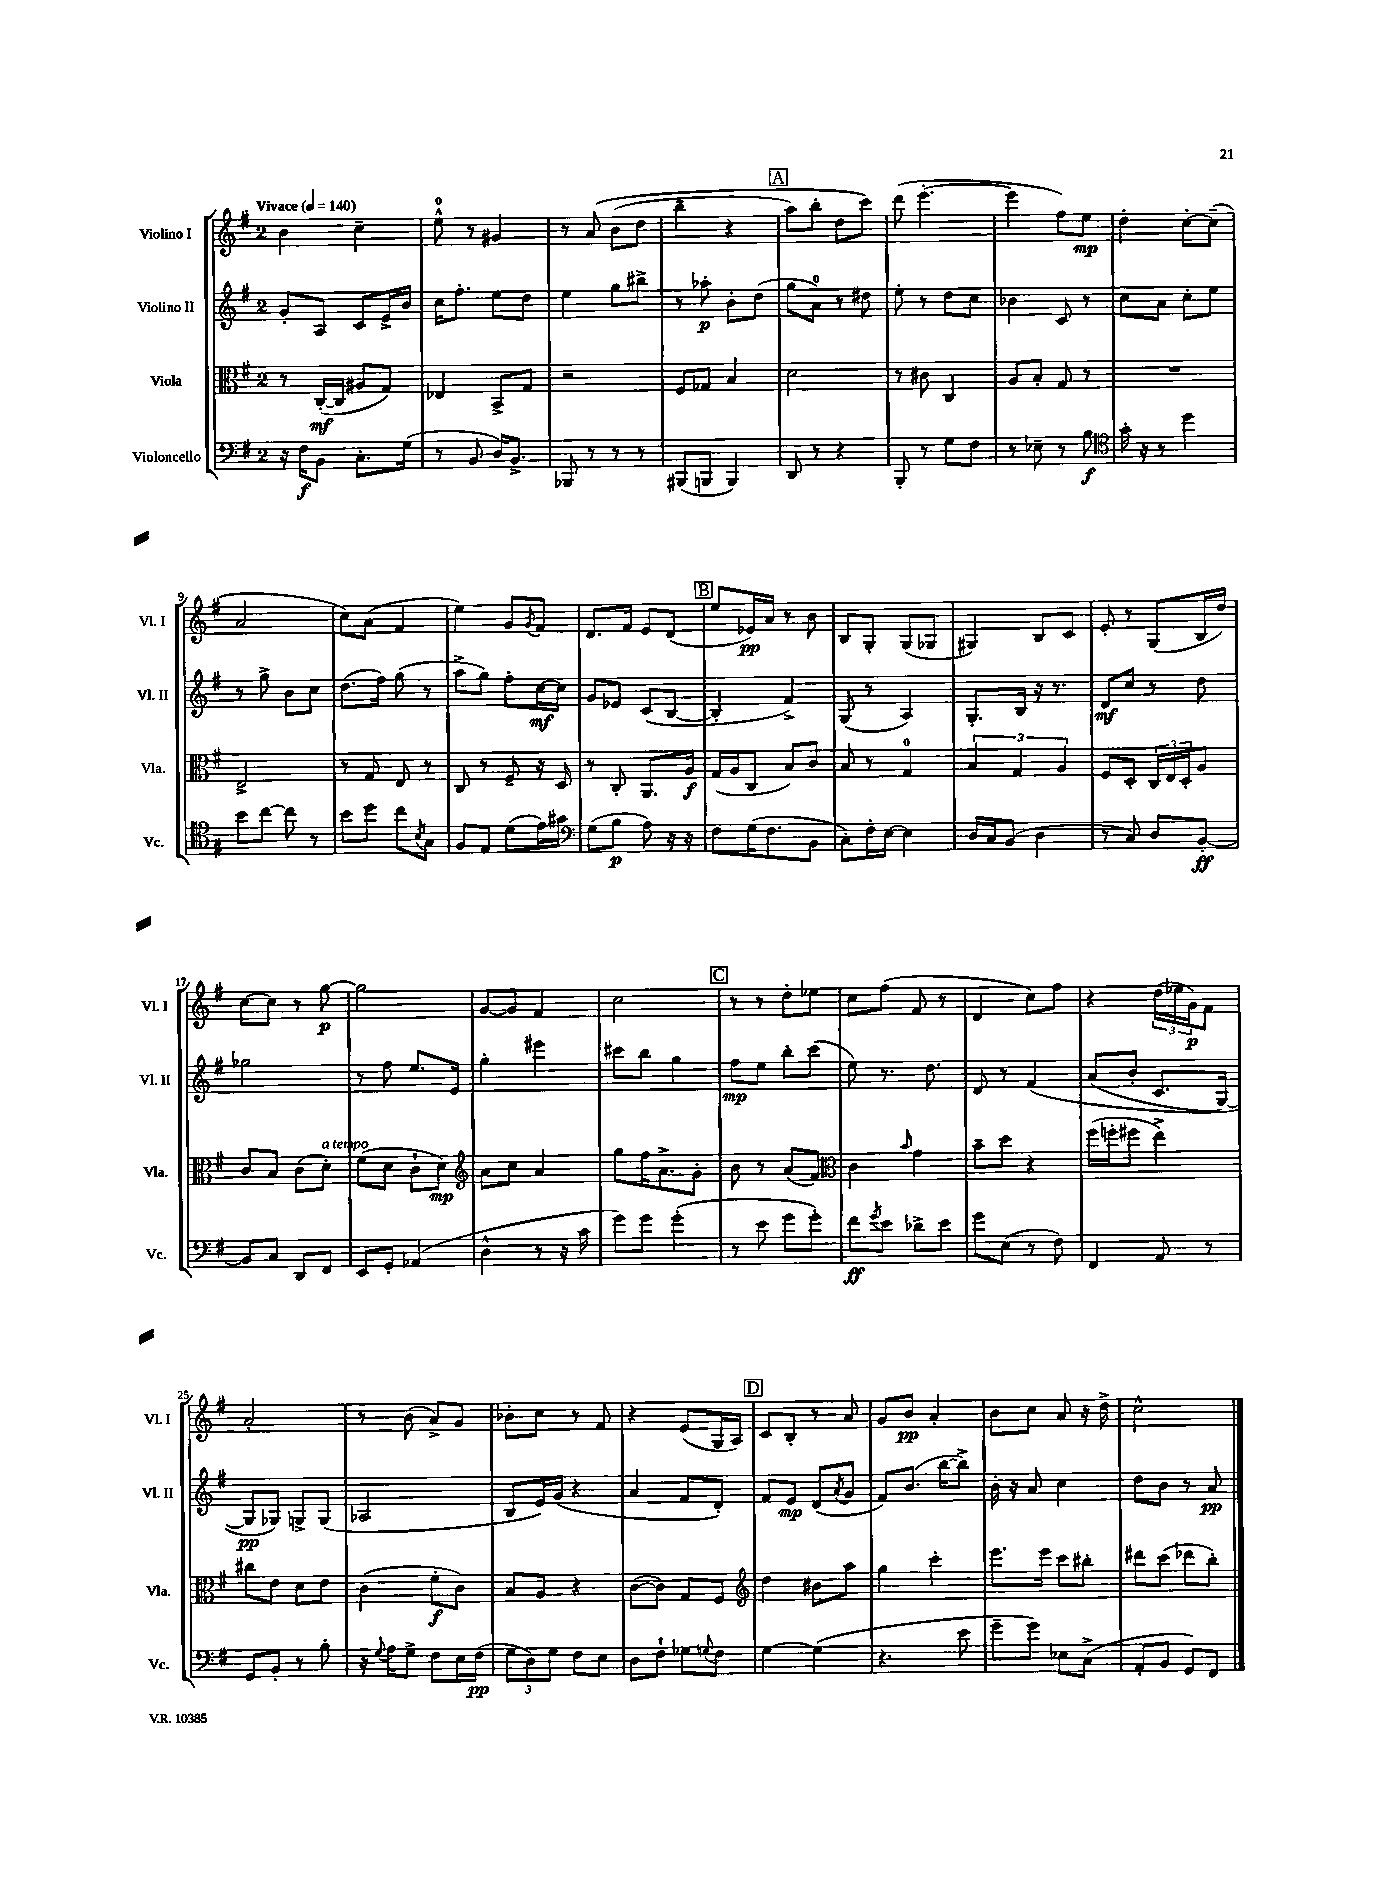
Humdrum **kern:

**kern	**dynam	**kern	**dynam	**kern	**dynam	**kern	**dynam
*part4	*part4	*part3	*part3	*part2	*part2	*part1	*part1
*staff4	*staff4	*staff3	*staff3	*staff2	*staff2	*staff1	*staff1
*I"Violoncello	*	*I"Viola	*	*I"Violino II	*	*I"Violino I	*
*I'Vc.	*	*I'Vla.	*	*I'Vl. II	*	*I'Vl. I	*
*clefF4	*	*clefC3	*	*clefG2	*	*clefG2	*
*k[f#]	*	*k[f#]	*	*k[f#]	*	*k[f#]	*
*M2/4	*	*M2/4	*	*M2/4	*	*M2/4	*
*MM140	*	*MM140	*	*MM140	*	*MM140	*
=1	=1	=1	=1	=1	=1	=1	=1
!	!	!	!	!	!	!LO:TX:a:B:t=Vivace	!
16r	.	8r	.	8g'/L	.	4b\	.
16F#\KL	f	.	.	.	.	.	.
8BB\J	.	([16C'/LL	mf	8A/J	.	.	.
.	.	16C/JJ]	.	.	.	.	.
8.C'\L	.	8A#X/L	.	8c/L	.	4cc~\	.
.	.	8G/J)	.	16e^/L	.	.	.
(16G\Jk	.	.	.	16b/JJ	.	.	.
=2	=2	=2	=2	=2	=2	=2	=2
8r	.	4E-X/	.	16cc\KL	.	8ee^^\	.
.	.	.	.	8.ff#'\J	.	.	.
8BB/	.	.	.	.	.	8r	.
16D/KL)	.	8BB^/L	.	8ee\L	.	4g#X/	.
8.BB^/J	.	.	.	.	.	.	.
.	.	8G/J	.	8dd\J	.	.	.
=3	=3	=3	=3	=3	=3	=3	=3
8BBB-X/	.	2r	.	4ee\	.	8r	.
8r	.	.	.	.	.	(8a/	.
8r	.	.	.	8gg\L	.	(8b\L	.
8r	.	.	.	8bb#X^\J	.	8dd\J	.
=4	=4	=4	=4	=4	=4	=4	=4
(8BBB#X/L	.	8F#/L	.	8r	.	4bb~\	.
8BBBn/J	.	8G-X/J	.	8aa-X'\	p	.	.
4BBB/)	.	4B/	.	8b'\L	.	4r	.
.	.	.	.	(8dd\J	.	.	.
!!LO:REH:place=s1:t=A
=5	=5	=5	=5	=5	=5	=5	=5
8DD/	.	2d\	.	8gg\L	.	8aa\L)	.
8r	.	.	.	8a\J)	.	8bb'\J	.
4r	.	.	.	8r	.	8dd\L	.
.	.	.	.	8dd#X\	.	8ccc\J)	.
=6	=6	=6	=6	=6	=6	=6	=6
8BBB'/	.	8r	.	8ee'\	.	(8ddd\	.
8r	.	8c#X\	.	8r	.	[4.eee'\	.
8G\L	.	4C/	.	8dd\L	.	.	.
8F#\J	.	.	.	8cc\J	.	.	.
=7	=7	=7	=7	=7	=7	=7	=7
8r	.	8A/L	.	4b-X\	.	4eee\]	.
8E-X~\	.	8B'/J	.	.	.	.	.
8r	.	8G/	.	8c/	.	8ff#\L)	.
8B\	f	8r	.	8r	.	8ee\J	mp
=8	=8	=8	=8	=8	=8	=8	=8
*clefC4	*	*	*	*	*	*	*
16g'\	.	2r	.	8cc\L	.	4dd'\	.
16r	.	.	.	.	.	.	.
8r	.	.	.	8a\J	.	.	.
4dd\	.	.	.	8cc'\L	.	[8cc'\L	.
.	.	.	.	8ee\J	.	(8cc~\J]	.
!!LO:LB:g=z
=9	=9	=9	=9	=9	=9	=9	=9
8b\L	.	2E^/	.	8r	.	2a/	.
[8cc\J	.	.	.	8gg^\	.	.	.
8cc\]	.	.	.	8b\L	.	.	.
8r	.	.	.	8cc\J	.	.	.
=10	=10	=10	=10	=10	=10	=10	=10
8b\L	.	8r	.	(8.dd\L	.	8cc\L)	.
8dd\J	.	8G/	.	.	.	(8a\J	.
.	.	.	.	16ff#\Jk)	.	.	.
8cc\L	.	8E/	.	(8gg\	.	4f#/	.
8qB/	.	.	.	.	.	.	.
8G\J	.	8r	.	8r	.	.	.
=11	=11	=11	=11	=11	=11	=11	=11
8F#/L	.	8C/	.	8aa^\L	.	4ee\)	.
8E/J	.	8r	.	8gg\J)	.	.	.
(8d\L	.	8F#~/	.	8ff#'\L	.	8g/L	.
.	.	.	.	.	.	8qg/	.
16e\L)	.	16r	.	[16cc\L	mf	8f#/J	.
16g#X\JJ	.	16D/	.	16cc\JJ]	.	.	.
=12	=12	=12	=12	=12	=12	=12	=12
*clefF4	*	*	*	*	*	*	*
(8G\L	.	8r	.	8g/L	.	8.d/L	.
8B\J	p	8C'/	.	8e-X/J	.	.	.
.	.	.	.	.	.	16f#/Jk	.
8A\)	.	8.AA/L	.	(8c/L	.	8e/L	.
16r	.	.	.	[8B/J	.	(8d/J	.
16r	.	16A/Jk	f	.	.	.	.
!!LO:REH:place=s1:t=B
=13	=13	=13	=13	=13	=13	=13	=13
8F#\L	.	(16G/LL	.	4B'/]	.	8ee/L	.
.	.	16A/J	.	.	.	.	.
(16G\K	.	8C/J	.	.	.	16e-X/L)	pp
8.F#\	.	.	.	.	.	16a/JJ	.
.	.	8B/L)	.	4f#^/)	.	8r	.
8BB\J	.	8c/J	.	.	.	8b\	.
=14	=14	=14	=14	=14	=14	=14	=14
8C'\L)	.	8B/	.	(8G/	.	8B/L	.
16F#'\L	.	8r	.	8r	.	8G'/J	.
[16E\JJ	.	.	.	.	.	.	.
4E\]	.	4G/	.	4A/)	.	(8G/L	.
.	.	.	.	.	.	8G-X/J	.
=15	=15	=15	=15	=15	=15	=15	=15
16D/LL	.	6B/	.	8.G'/L	.	4G#X/)	.
16C/J	.	.	.	.	.	.	.
(8BB/J	.	.	.	.	.	.	.
.	.	6G/	.	.	.	.	.
.	.	.	.	16B/Jk	.	.	.
4D\	.	.	.	16r	.	8B/L	.
.	.	.	.	8.r	.	.	.
.	.	6A/	.	.	.	.	.
.	.	.	.	.	.	8c/J	.
=16	=16	=16	=16	=16	=16	=16	=16
8r	.	8F#/L	.	8d/L	mf	8e'/	.
8C/)	.	8D'/J	.	8cc/J	.	8r	.
8D/L	.	24C/LL	.	8r	.	(8G/L	.
.	.	24E/	.	.	.	.	.
.	.	24D'/J	.	.	.	.	.
[8BB'/J	ff	8A/J	.	8dd\	.	16B/L	.
.	.	.	.	.	.	16dd/JJ)	.
!!LO:LB:g=z
=17	=17	=17	=17	=17	=17	=17	=17
8BB/L]	.	8c/L	.	2gg-X\	.	[8cc\L	.
8C/J	.	8B/J	.	.	.	8cc\J]	.
8DD/L	.	(8c\L	.	.	.	8r	.
!	!	!LO:TX:a:i:t=a tempo	!	!	!	!	!
8FF#/J	.	8d'\J)	.	.	.	[8gg\	p
=18	=18	=18	=18	=18	=18	=18	=18
8EE/L	.	(8f#\L	.	8r	.	2gg\]	.
8GG'/J	.	8d\J	.	8ff#\	.	.	.
(4AA-X/	.	8c`\L	.	8.ee/L	.	.	.
.	.	8d\J)	mp	.	.	.	.
.	.	.	.	16e/Jk	.	.	.
=19	=19	=19	=19	=19	=19	=19	=19
*	*	*clefG2	*	*	*	*	*
4D^^\	.	8a\L	.	4gg'\	.	[8g/L	.
.	.	8cc\J	.	.	.	8g/J]	.
8r	.	4a/	.	4eee#X\	.	4f#/	.
16r	.	.	.	.	.	.	.
16c\	.	.	.	.	.	.	.
=20	=20	=20	=20	=20	=20	=20	=20
8g\L)	.	8gg\L	.	8ccc#X\L	.	2cc\	.
8g\J	.	16ff#\K	.	8bb\J	.	.	.
.	.	8.a^\	.	.	.	.	.
(4g'\	.	.	.	4gg\	.	.	.
.	.	8g'\J	.	.	.	.	.
!!LO:REH:place=s1:t=C
=21	=21	=21	=21	=21	=21	=21	=21
8r	.	8b\	.	8ff#\L	mp	8r	.
8e\	.	8r	.	8ee\J	.	8r	.
8g\L	.	(8a/L	.	8bb'\L	.	8dd'\L	.
8g'\J)	.	8f#/J)	.	(8ccc\J	.	8ee-X\J	.
=22	=22	=22	=22	=22	=22	=22	=22
*	*	*clefC3	*	*	*	*	*
8f#\L	ff	4c\	.	8ee\)	.	8cc\L	.
8qg/	.	.	.	.	.	.	.
8e\J	.	.	.	8.r	.	(8ff#\J	.
.	.	16qqb/	.	.	.	.	.
8d-X^\L	.	4g\	.	.	.	8f#/	.
.	.	.	.	8.dd\	.	.	.
8e\J	.	.	.	.	.	8r	.
=23	=23	=23	=23	=23	=23	=23	=23
8g\L	.	8b~\L	.	8d/	.	4d/	.
(8E\J	.	8dd\J	.	8r	.	.	.
8r	.	4r	.	(4f#/	.	8cc\L)	.
8F#\)	.	.	.	.	.	8ff#\J	.
=24	=24	=24	=24	=24	=24	=24	=24
4FF#/	.	(16ff#\LL	.	(8a/L	.	4r	.
.	.	16ffn'\J	.	.	.	.	.
.	.	8ff#X\J	.	8b'/J	.	.	.
8AA/	.	4ee^\)	.	8.c/L	.	(24dd\LL	.
.	.	.	.	.	.	24ee-X\	.
.	.	.	.	.	.	24g\J)	p
8r	.	.	.	.	.	8f#\J	.
.	.	.	.	[16G/Jk)	.	.	.
!!LO:LB:g=z
=25	=25	=25	=25	=25	=25	=25	=25
8GG/L	.	8cc#X\L	.	8G/L]	pp	2a'/	.
8BB'/J	.	8e\J	.	8G-X/J)	.	.	.
8r	.	8d\L	.	8Gn^/L	.	.	.
8B'\	.	8e\J	.	(8G/J	.	.	.
=26	=26	=26	=26	=26	=26	=26	=26
16r	.	(4c\	.	2A-X/	.	8r	.
8qqG/	.	.	.	.	.	.	.
16A\KL	.	.	.	.	.	.	.
8G^\J	.	.	.	.	.	(8b\	.
8F#\L	.	8f#'\L	f	.	.	8a^/L)	.
16E\L	.	8c\J)	.	.	.	8g/J	.
(16F#\JJ	pp	.	.	.	.	.	.
=27	=27	=27	=27	=27	=27	=27	=27
12G\L	.	8B/L	.	8B/L	.	8b-X'\L	.
12D\)	.	.	.	.	.	.	.
.	.	8A/J	.	16e/L)	.	8cc\J	.
12G\J	.	.	.	.	.	.	.
.	.	.	.	(16g/JJ	.	.	.
8F#\L	.	4r	.	4r	.	8r	.
8E\J	.	.	.	.	.	8f#/	.
=28	=28	=28	=28	=28	=28	=28	=28
8D\L	.	([8c\L	.	4a/	.	4r	.
8F#`\J	.	8c\J])	.	.	.	.	.
8G-X\L	.	8G/L	.	8f#/L	.	(8e/L	.
8qqGn/	.	.	.	.	.	.	.
8F#\J	.	8F#/J	.	8d'/J)	.	16G/L	.
.	.	.	.	.	.	16A/JJ)	.
!!LO:REH:place=s1:t=D
=29	=29	=29	=29	=29	=29	=29	=29
*	*	*clefG2	*	*	*	*	*
[4G\	.	4dd\	.	8f#/L	.	8c/L	.
.	.	.	.	8e/J	mp	8B'/J	.
(4G\]	.	8b#X\L	.	(8d/L	.	8r	.
.	.	.	.	8qa/	.	.	.
.	.	8aa\J	.	8g/J	.	8a/	.
=30	=30	=30	=30	=30	=30	=30	=30
4.r	.	4gg\	.	8f#/L)	.	8g/L	.
.	.	.	.	(8.b/J	.	8b/J	pp
.	.	4ccc'\	.	.	.	4a'/	.
.	.	.	.	[16bb\KL	.	.	.
8e\	.	.	.	8bb^\J])	.	.	.
=31	=31	=31	=31	=31	=31	=31	=31
8g~\L	.	8.eee\L	.	16b'\	.	8b\L	.
.	.	.	.	16r	.	.	.
8g\J)	.	.	.	8a/	.	8cc\J	.
.	.	16eee\Jk	.	.	.	.	.
8E-X\L	.	8ccc\L	.	4cc\	.	8a/	.
(8C^\J	.	8bb#X'\J	.	.	.	16r	.
.	.	.	.	.	.	16dd^\	.
=32	=32	=32	=32	=32	=32	=32	=32
8AA'/L	.	8ddd#X\L	.	8dd\L	.	2cc^^\	.
8BB/J	.	(8ccc\J	.	8b\J	.	.	.
8GG/L)	.	8ddd-X\L	.	8r	.	.	.
8FF#/J	.	8bb'\J)	.	8a/	pp	.	.
==	==	==	==	==	==	==	==
*-	*-	*-	*-	*-	*-	*-	*-
